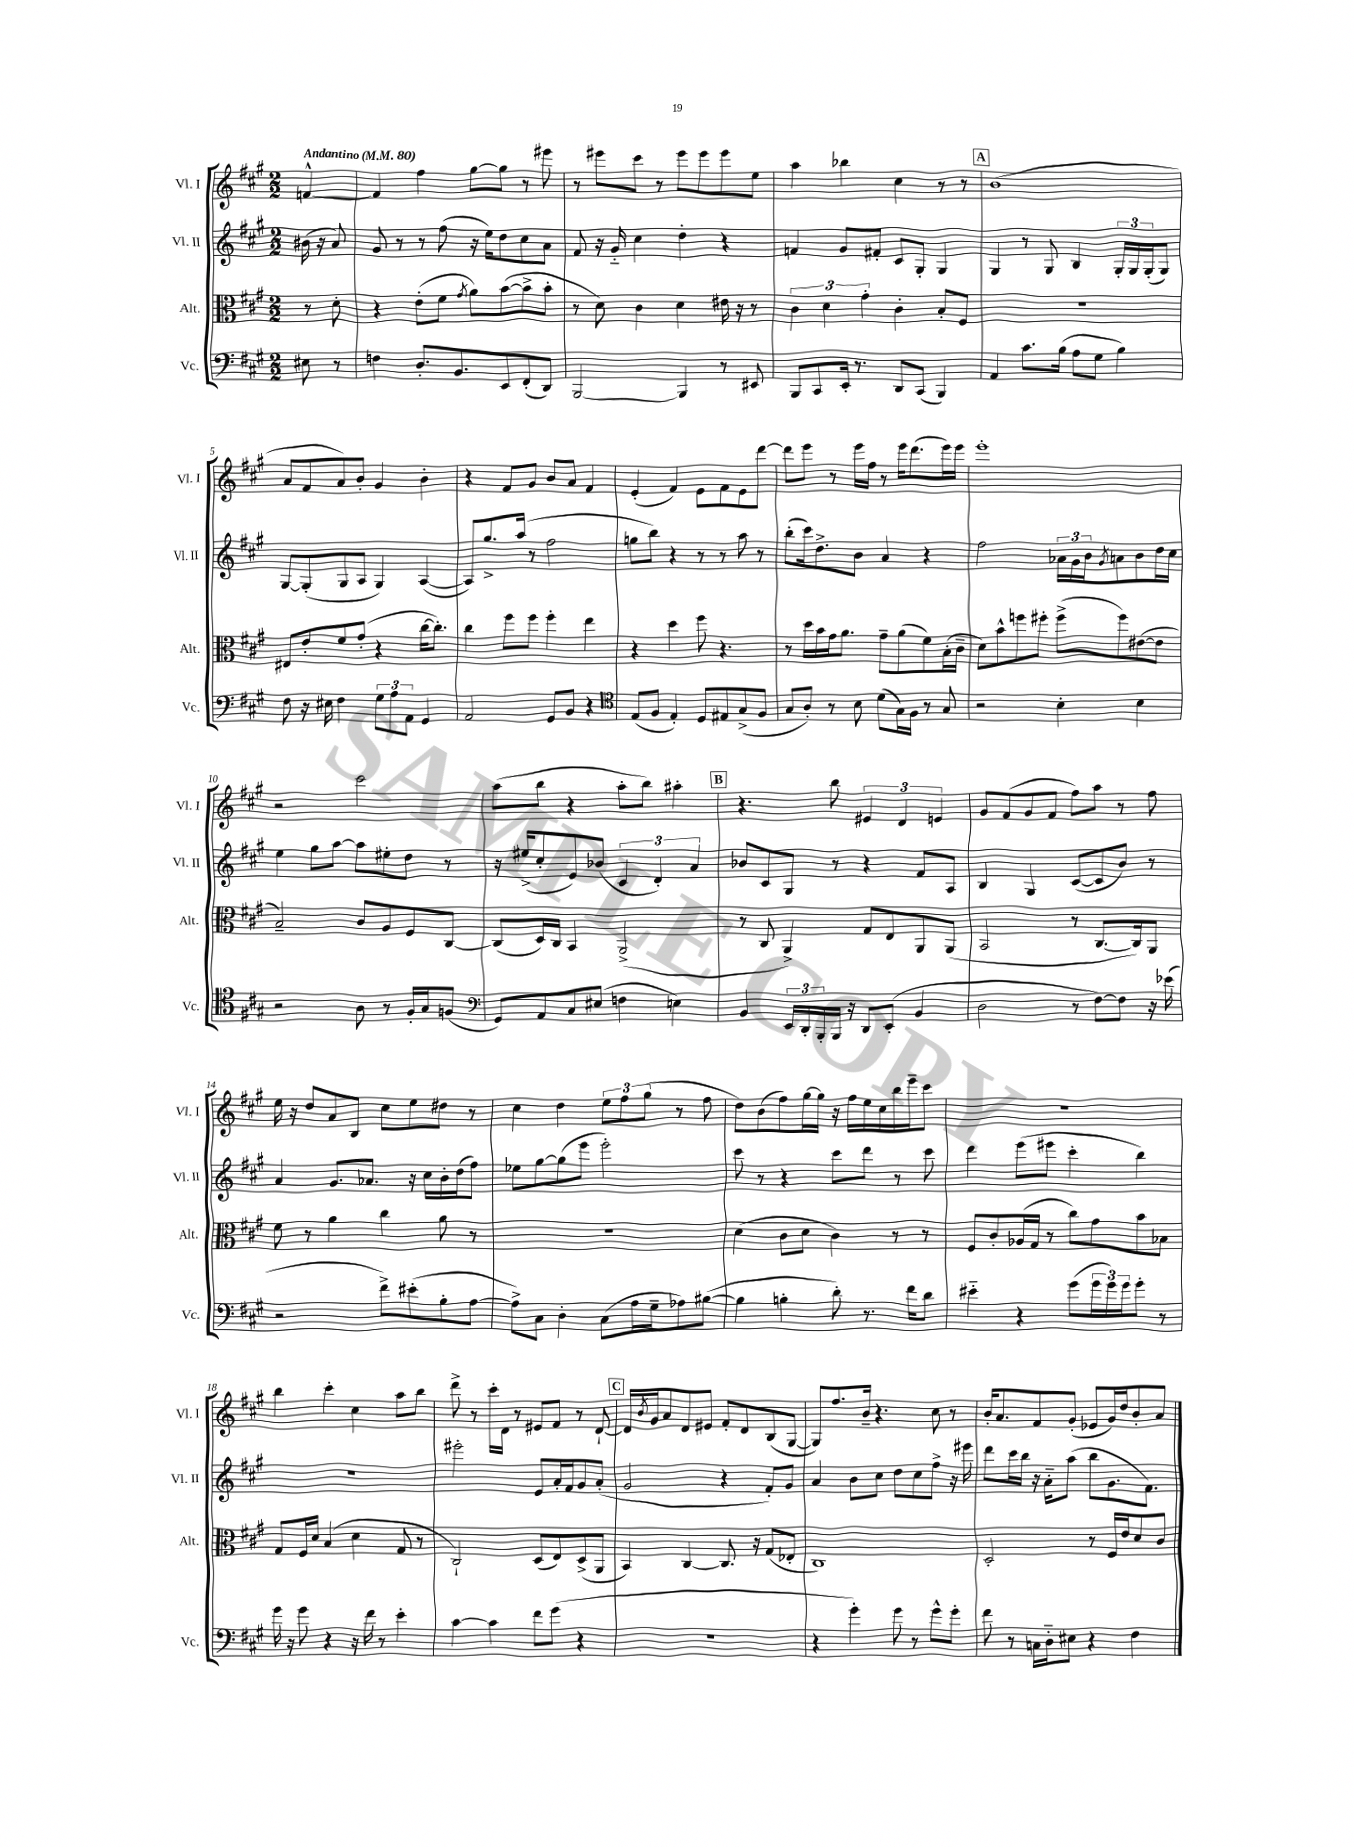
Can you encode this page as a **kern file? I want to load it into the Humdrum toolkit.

**kern	**kern	**kern	**kern
*staff4	*staff3	*staff2	*staff1
*clefF4	*clefC3	*clefG2	*clefG2
*k[f#c#g#]	*k[f#c#g#]	*k[f#c#g#]	*k[f#c#g#]
*M2/2	*M2/2	*M2/2	*M2/2
*MM80	*MM80	*MM80	*MM80
8E#	8r	(16b#	[4f^^
.	.	16r	.
8r	8d'	8a)	.
=	=	=	=
4F	4r	8g#	4f]
.	.	8r	.
8.D'	(8e'	8r	4ff#
.	8f#	(8ff#	.
8.BB	.	.	.
.	8qg#	.	.
.	8a)	16r	[8gg#
.	.	16ee)	.
8EE	([8b	8dd	8gg#]
(8FF#'	8b^]	8cc#	8r
8DD)	8b'	8a	8eee#
=	=	=	=
[2BBB	8r	8f#	8r
.	8d)	16r	8eee#
.	.	16g#'~	.
.	4c#	4cc#	8ccc#
.	.	.	8r
4BBB]	4d	4dd'	8eee#
.	.	.	8eee#
8r	16e#	4r	8eee#
.	16r	.	.
8EE#	8r	.	8ee
=	=	=	=
8BBB	6c#	4f	4aa
8CC#	.	.	.
.	6d	.	.
16EE'	.	8g#	4bb-
8.r	.	.	.
.	6g#'	.	.
.	.	8f#'	.
8DD	4c#'	8c#	4cc#
(8CC#	.	8G#'	.
4BBB)	8B'	4G#	8r
.	8F#	.	8r
=	=	=	=
4AA	1r	4G#	(1b
8.c#	.	8r	.
.	.	8G#	.
(16B	.	.	.
8A	.	4B	.
8G#	.	.	.
4B)	.	24G#'	.
.	.	24G#	.
.	.	(24G#'	.
.	.	8G#)	.
=	=	=	=
8F#	8E#	[8G#	8a
16r	8e'	(8G#']	8f#
16E#	.	.	.
4F#	8f#	8G#	8a)
.	(8g#'	8A	8b'
12G#	4r	4G#)	4g#
12A	.	.	.
12AA	.	.	.
4GG#	[16cc#	([4A	4b'
.	8.cc#'])	.	.
=	=	=	=
2AA	4cc#	8A])	4r
.	.	8.gg#^	.
.	8ff#	.	8f#
.	.	(16aa	.
.	8ff#	8r	8g#
8GG#	4ff#'	2ff#	8b
8BB	.	.	8a
4r	4ee	.	4f#
=	=	=	=
*clefC4	*	*	*
(8E	4r	8gg	(4e'
8F#	.	8bb)	.
4E')	4dd	4r	4f#)
8D	8ff#	8r	8e
8E#	4.r	8r	8f#
(8G#^	.	8aa	8e
8F#	.	8r	[8ddd
=	=	=	=
8G#	8r	(8bb'	8ddd]
8A')	16dd	16ccc#)	8eee
.	16b	8.dd^	.
8r	16g#	.	8r
.	8.a	.	.
8B	.	8b	16eee
.	.	.	16ff#
(8d	8g#~	4a	8r
16G#)	(8a	.	16eee
16F#	.	.	(8.ddd
8r	8f#)	4r	.
8G#	(16B'	.	16eee)
.	16c#~	.	16eee
=	=	=	=
2r	8d)	2ff#	1eee'
.	8b^^	.	.
.	8ff	.	.
.	8ff#'	.	.
4B'	(8ff#^	24a-	.
.	.	24g#	.
.	.	24b	.
.	.	8qg#	.
.	8ff#)	8a	.
4B	([8e#	8b	.
.	8e#]	16dd	.
.	.	16cc#	.
=	=	=	=
2r	2B~)	4ee	2r
.	.	8gg#	.
.	.	[8aa	.
8A	8c#	8aa]	2ccc#
8r	8A	8ee#'	.
16F#'	8F#	8dd	.
16G#	.	.	.
(8F	[8C#	8r	.
=	=	=	=
*clefF4	*	*	*
8GG#)	(8C#]	16r	(8aa
.	.	(16ee#^	.
8AA	16D)	8cc#'	8bb
.	16C#	.	.
8C#	4BB	8e)	4r
(8E#	.	(8b-	.
4F	(2AA^	6c#	8aa'
.	.	.	8bb)
.	.	6d')	.
4E)	.	.	4aa#'
.	.	6a	.
=	=	=	=
4BB	8r	8b-	4.r
.	8C#	8c#	.
24EE	4AA^)	8G#	.
24DD'	.	.	.
24BBB'	.	.	.
16BBB	.	8r	8bb
16r	.	.	.
8DD	8G#	4r	6e#
(8EE'	8E	.	.
.	.	.	6d
4BB	8AA	8f#	.
.	.	.	6e
.	(8AA	8A	.
=	=	=	=
2D	2BB	4B	8g#
.	.	.	(8f#
.	.	4G#	8g#
.	.	.	8f#
8r	8r	([8c#	8ff#)
[8F#)	[8.C#	8c#]	8aa
8F#]	.	8b)	8r
.	16C#])	.	.
16r	8AA	8r	8ff#
(16e-	.	.	.
=	=	=	=
2r	8f#	4a	16ee
.	.	.	16r
.	8r	.	8dd
.	4a	8.g#	8a
.	.	.	8B
.	.	8.a-	.
8f#^)	4cc#	.	8cc#
(8e#'	.	16r	8ee
.	.	16cc#	.
8B'	8a	16b'	8dd#
.	.	(16dd	.
[8A	8r	8ff#)	8r
=	=	=	=
8A^])	1r	8ee-	4cc#
8C#	.	[8gg#	.
4D'	.	(8gg#]	4dd
.	.	8eee	.
(8C#	.	2eee')	12ee
.	.	.	12ff#
16A	.	.	.
.	.	.	(12gg#
16G#~	.	.	.
8A-)	.	.	8r
([8B#	.	.	8ff#
=	=	=	=
4B#]	(4d	8ccc#	8dd)
.	.	8r	(8b
4B'	8c#	4r	8ff#)
.	8d	.	[16gg#
.	.	.	16gg#]
8d')	4c#)	8ccc#	16r
.	.	.	16ff#
8.r	.	8ddd	16ee
.	.	.	16cc#
.	8r	8r	16bb
16f#	.	.	16eee~
8d	8r	8ccc#	8ccc#
=	=	=	=
4e#'~	8F#	4ddd	1r
.	8c#'	.	.
4r	(16A-	(8eee	.
.	16G#	.	.
.	8r	8eee#	.
(8g#	8cc#)	4ccc#'	.
24g#	8g#	.	.
24g#)	.	.	.
24g#	.	.	.
8g#'	8b	4bb)	.
8r	8B-	.	.
=	=	=	=
16g#	8G#	1r	4bb
16r	.	.	.
8g#	16F#	.	.
.	16d	.	.
4r	(4B	.	4ccc#'
16r	4d	.	4cc#
16f#	.	.	.
8r	.	.	.
4e'	8G#	.	8aa
.	8r	.	8bb
=	=	=	=
[4c#	2C#`)	2eee#'	8ddd^
.	.	.	8r
4c#]	.	.	16ccc#'
.	.	.	16d
.	.	.	8r
8f#	(8D	8e	8e#
(8g#	8E)	16a'	8f#
.	.	16f#	.
4r	(8D^	8g#	8r
.	8AA	(8a'	[8d`
=	=	=	=
1r	4BB)	2g#	16d]
.	.	.	8qb
.	.	.	16g#
.	.	.	8a
.	[4C#	.	8d
.	.	.	8e#
.	8.C#]	4r	8f#'
.	.	.	8d
.	16r	.	.
.	(8G#	8f#')	(8B
.	8E-'	8g#	[8G#
=	=	=	=
4r	1C#)	4a	8G#])
.	.	.	8.ff#
4g#')	.	8b	.
.	.	.	16b~
.	.	8cc#	4.r
8g#	.	8dd	.
8r	.	8cc#	.
8g#^^	.	8ff#^	8cc#
8g#'	.	16r	8r
.	.	16eee#	.
=	=	=	=
8f#	2D'	8ddd	16b'
.	.	.	8.a
8r	.	16ccc#	.
.	.	16bb	.
16C	.	16r	8f#
16D'~	.	16a'~	.
8E#	.	(8aa	(8g#'
4r	8r	8bb	8e-
.	16F#	8.g#	16g#)
.	16e	.	16dd
4F#	8d	.	8b'
.	.	8.f#)	.
.	8c#	.	8a
==	==	==	==
*-	*-	*-	*-
